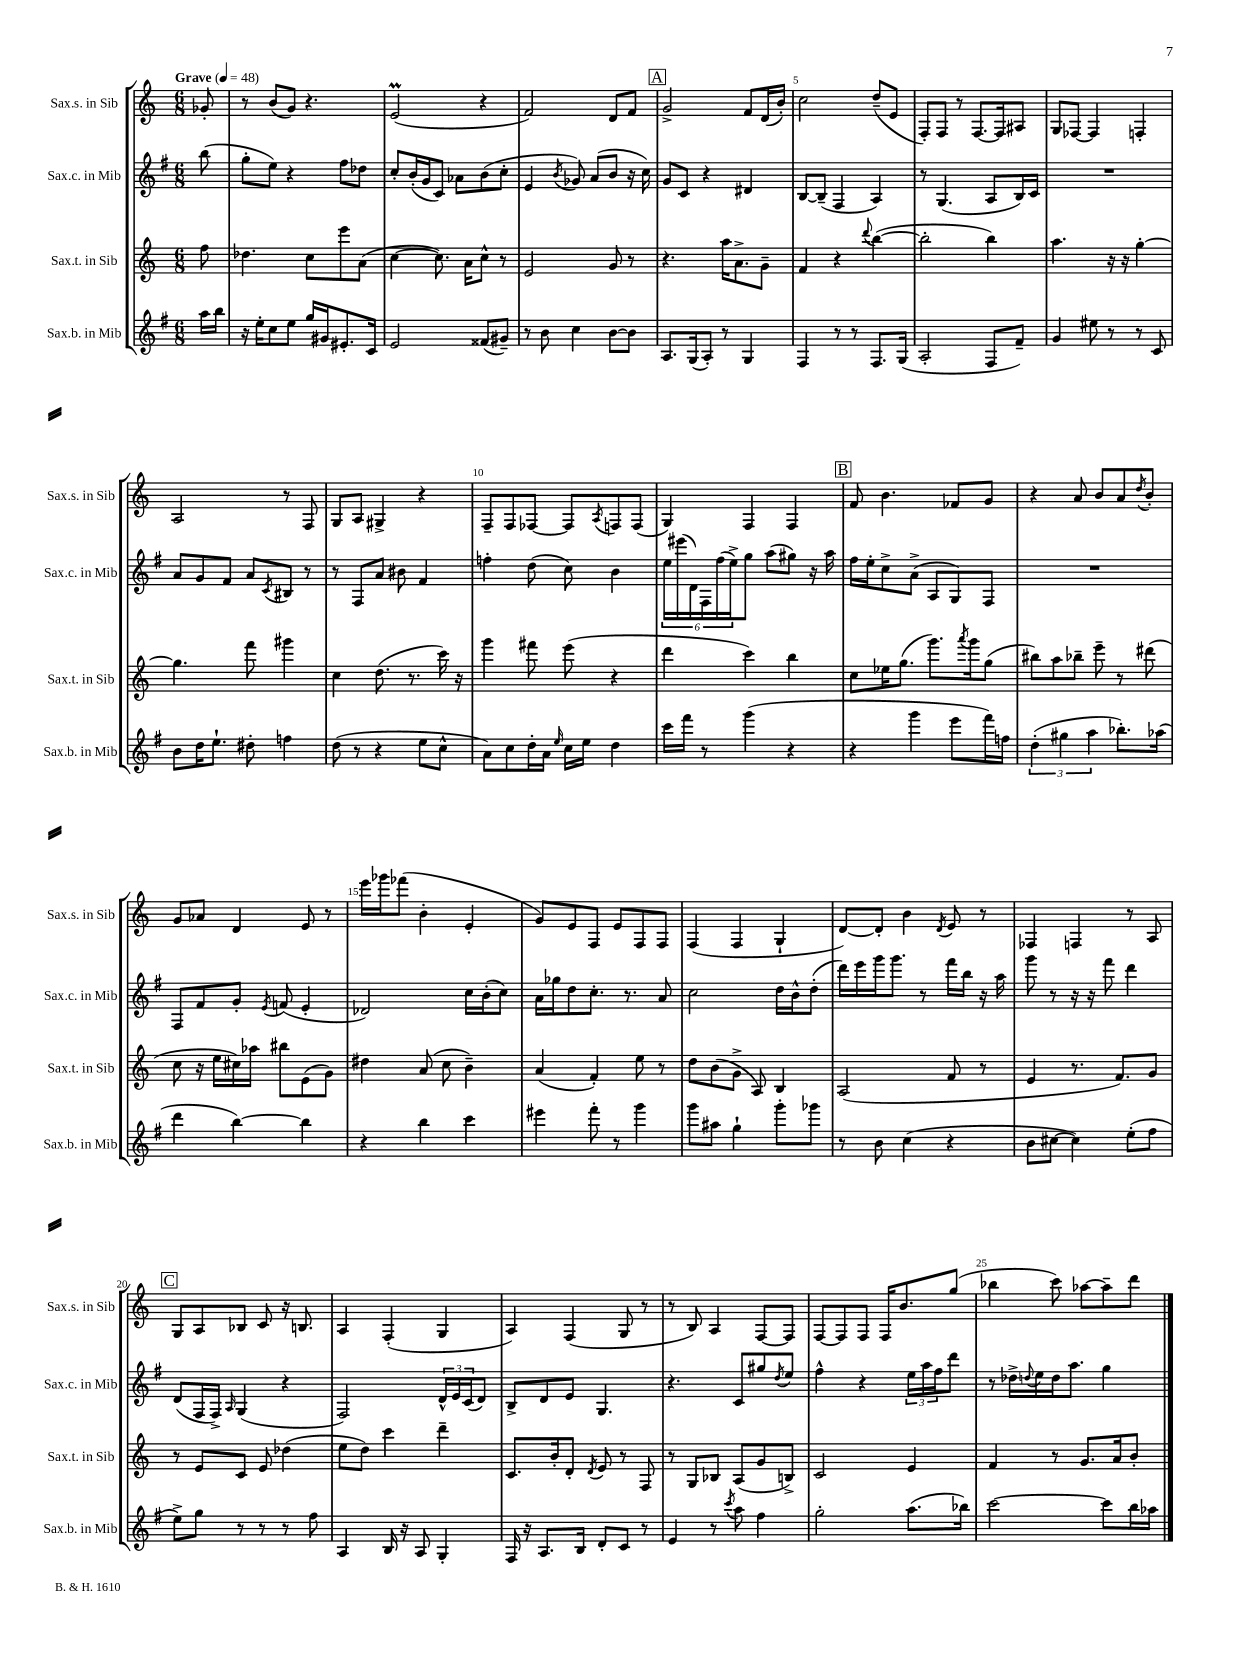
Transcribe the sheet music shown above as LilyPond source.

<<
\new StaffGroup <<
\new Staff = "s0" \with { instrumentName = "Sax.s. in Sib" shortInstrumentName = "Sax.s. in Sib" } {
    \clef treble \key c \major \numericTimeSignature \time 6/8 \partial 8 \tempo "Grave" 4 = 48
    ges'8-. |
    r8 b'8( g'8) r4. |
    e'2\prall( r4 |
    f'2) d'8 f'8 |
    \mark \markup { \box "A" } g'2-> f'8 d'16( b'16-.) |
    c''2 d''8--( e'8 |
    f8-.) f8 r8 f8.~ f16 ais8 |
    g8 fes8~ fes4 f4-. |
    a2 r8 f8 |
    g8 a8 gis4-> r4 |
    f8-- f8 fes8~ fes8 \acciaccatura { a8 } f8 f8( |
    g4) f4 f4 |
    \mark \markup { \box "B" } f'8 b'4. fes'8 g'8 |
    r4 a'8 b'8 a'8 \acciaccatura { d''8 } b'8-. |
    g'8 aes'8 d'4 e'8 r8 |
    e'''16 ges'''16 fes'''8( b'4-. e'4-. |
    g'8) e'8 f8 e'8 f8 f8 |
    f4( f4 g4-! |
    d'8~) d'8-. b'4 \acciaccatura { d'8 } e'8 r8 |
    fes4 f4 r8 a8 |
    \mark \markup { \box "C" } g8 a8 bes8 c'8 r16 b8. |
    a4 f4-.( g4 |
    a4) f4( g8 r8 |
    r8 b8) a4 f8~ f8 |
    f8~ f8 f8 f16 b'8. g''8( |
    bes''4 c'''8) aes''8~ aes''8-- d'''8 \bar "|." |
}
\new Staff = "s1" \with { instrumentName = "Sax.c. in Mib" shortInstrumentName = "Sax.c. in Mib" } {
    \clef treble \key g \major \numericTimeSignature \time 6/8 \partial 8
    b''8( |
    g''8-. e''8) r4 fis''8 des''8 |
    c''8-. b'16-.( g'16 c'8) aes'8 b'8( c''8-. |
    e'4 \acciaccatura { b'8 } ges'8) a'8( b'8 r16 c''16) |
    \mark \markup { \box "A" } g'8 c'8 r4 dis'4 |
    b8~ b8--( fis4 a4) |
    r8 g4.( a8 b16) c'16 |
    R2. |
    a'8 g'8 fis'8 a'8 \acciaccatura { c'8 } bis8 r8 |
    r8 fis8 a'8 bis'8 fis'4 |
    f''4-. d''8( c''8) b'4 |
    \tuplet 6/4 { e''16 eis'''16( d'16) fis16 fis''16( e''16->) } g''8 a''8( gis''8) r16 a''16 |
    \mark \markup { \box "B" } fis''16 e''16-. c''8-> a'8->( a8 g8) fis8 |
    R2. |
    fis8 fis'8 g'8-. \acciaccatura { e'8 } f'8( e'4-. |
    des'2) c''16 b'16-.( c''8) |
    a'16 ges''16 d''8 c''8.-. r8. a'8 |
    c''2 d''16 b'16-^ d''8-.( |
    d'''16) e'''16 g'''16 g'''8. r8 fis'''16 b''16 r16 a''16 |
    g'''8 r8 r16 r16 fis'''8 d'''4 |
    \mark \markup { \box "C" } d'8( fis16 fis16->) \grace { a16 } g4( r4 |
    fis2) \tuplet 3/2 { d'16-^ e'16 c'16( } d'8) |
    b8-> d'8 e'8 g4. |
    r4. c'8 gis''8 \acciaccatura { d''8 } e''8 |
    fis''4-^ r4 \tuplet 3/2 { e''16 a''16 fis''16 } d'''8 |
    r8 des''16-> \appoggiatura { d''8 } e''16 d''16 a''8. g''4 \bar "|." |
}
\new Staff = "s2" \with { instrumentName = "Sax.t. in Sib" shortInstrumentName = "Sax.t. in Sib" } {
    \clef treble \key c \major \numericTimeSignature \time 6/8 \partial 8
    f''8 |
    des''4. c''8 e'''8 a'8( |
    c''4~ c''8.) a'16 c''8-^ r8 |
    e'2 g'8 r8 |
    \mark \markup { \box "A" } r4. a''16 a'8.-> g'8-- |
    f'4 r4 \appoggiatura { d'''8 } b''4~( |
    b''2-. b''4) |
    a''4. r16 r16 g''4~-. |
    g''4. f'''8 gis'''4 |
    c''4 d''8.( r8. c'''16) r16 |
    g'''4 fis'''8 e'''8( r4 |
    d'''4 c'''4) b''4 |
    \mark \markup { \box "B" } c''8 ees''16 g''8.( g'''8.) \acciaccatura { a'''8 } g'''16 g''8( |
    bis''8) a''8 bes''8-- e'''8-- r8 dis'''8( |
    c''8 r16 e''16 cis''16) aes''16 bis''8 e'8( g'8) |
    dis''4 a'8( c''8 b'4--) |
    a'4( f'4-.) e''8 r8 |
    d''8 b'8( g'8-> a8) b4 |
    a2( f'8 r8 |
    e'4 r8. f'8.) g'8 |
    \mark \markup { \box "C" } r8 e'8 c'8 e'8 des''4( |
    e''8 d''8) c'''4 d'''4-- |
    c'8. b'16-. d'8-. \acciaccatura { d'8 } e'8 r8 f8 |
    r8 g8 bes8 a8( g'8 b8->) |
    c'2 e'4 |
    f'4 r8 g'8. a'16 b'8-. \bar "|." |
}
\new Staff = "s3" \with { instrumentName = "Sax.b. in Mib" shortInstrumentName = "Sax.b. in Mib" } {
    \clef treble \key g \major \numericTimeSignature \time 6/8 \partial 8
    a''16 b''16 |
    r16 e''16-. c''8 e''8 g''16 gis'16 eis'8.-. c'16 |
    e'2 fisis'8( gis'8--) |
    r8 b'8 c''4 b'8~ b'8 |
    \mark \markup { \box "A" } a8. g16( a8-.) r8 g4 |
    fis4 r8 r8 fis8. g16( |
    a2-. fis8 fis'8--) |
    g'4 eis''8 r8 r8 c'8 |
    b'8 d''16 e''8.-! dis''8-. f''4 |
    d''8( r8 r4 e''8 c''8-^ |
    a'8) c''8 d''16-. a'16 \grace { e''16 } c''16 e''16 d''4 |
    c'''16 fis'''16 r8 g'''4( r4 |
    \mark \markup { \box "B" } r4 g'''4 e'''8 fis'''16) f''16 |
    \tuplet 3/2 { d''4-.( gis''4 a''4 } bes''8.-.) aes''16( |
    d'''4 b''4~) b''4 |
    r4 b''4 c'''4 |
    eis'''4 fis'''8-. r8 g'''4 |
    g'''8 ais''8 g''4-! g'''8-. ges'''8 |
    r8 b'8 c''4( r4 |
    b'8 cis''8~ cis''4) e''8-.( fis''8 |
    \mark \markup { \box "C" } e''8->) g''8 r8 r8 r8 fis''8 |
    a4 b16 r16 a8 g4-. |
    fis16 r16 a8. b16 d'8-. c'8 r8 |
    e'4 r8 \acciaccatura { c'''8 } a''8 fis''4 |
    g''2-. a''8.( bes''16) |
    c'''2~ c'''8 b''16 aes''16 \bar "|." |
}
>>
>>
\layout { \context { \Score \override BarNumber.break-visibility = ##(#f #t #t) barNumberVisibility = #(every-nth-bar-number-visible 5) } }
